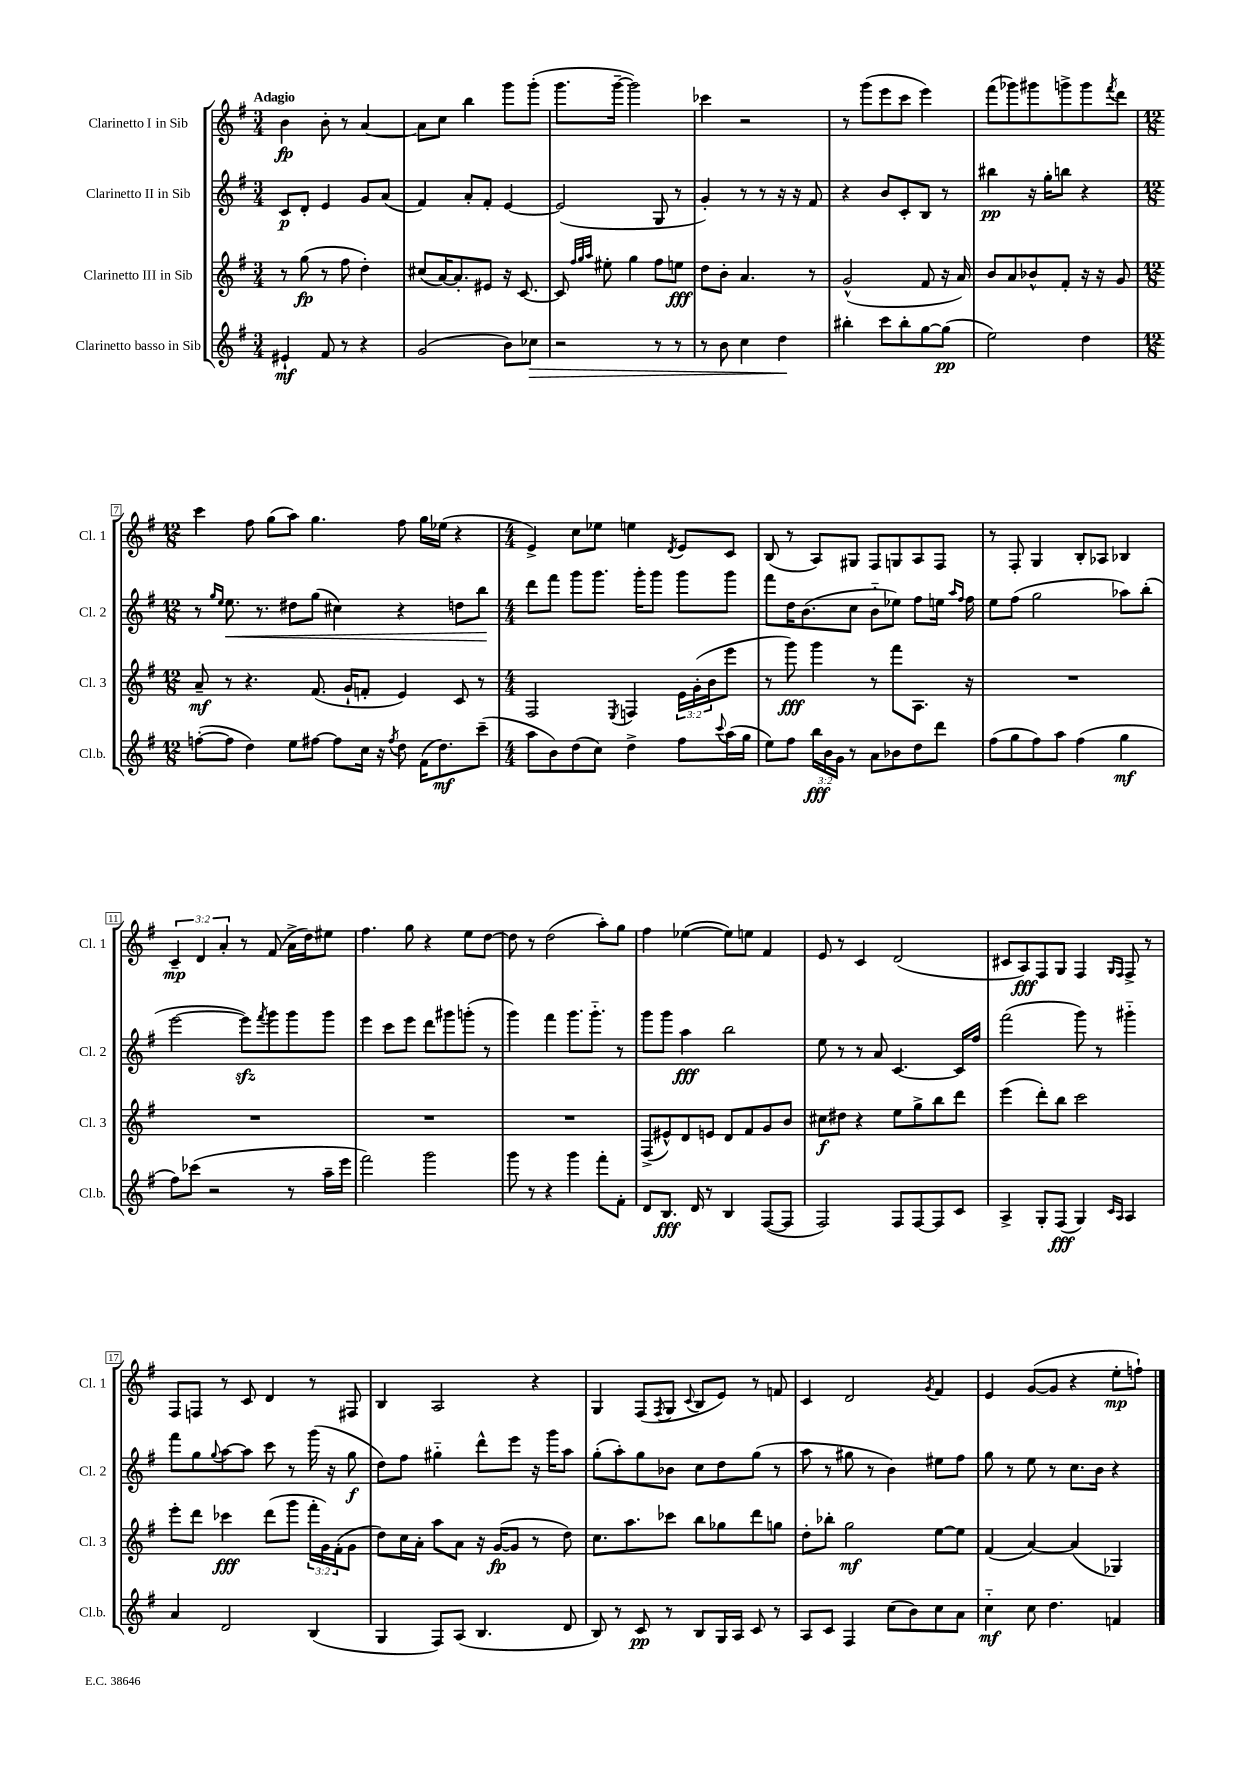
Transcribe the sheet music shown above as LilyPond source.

<<
\new StaffGroup <<
\new Staff = "s0" \with { instrumentName = "Clarinetto I in Sib" shortInstrumentName = "Cl. 1" } {
    \clef treble \key g \major \numericTimeSignature \time 3/4 \override Staff.TupletNumber.text = #tuplet-number::calc-fraction-text \tempo "Adagio"
    b'4\fp b'8-. r8 a'4~ |
    a'8 c''8 b''4 g'''8 g'''8-.( |
    g'''8. g'''16~-- g'''2) |
    ces'''4 r2 |
    r8 g'''8( e'''8 c'''8 e'''4) |
    fis'''8( ges'''8) gis'''8 g'''8-> g'''8 \acciaccatura { fis'''8 } d'''8 |
    \numericTimeSignature \time 12/8 c'''4 fis''8 g''8( a''8) g''4. fis''8 g''16 ees''16( r4 |
    \numericTimeSignature \time 4/4 e'4->) c''8 ees''8 e''4 \acciaccatura { d'8 } e'8 c'8 |
    b8( r8 a8) gis8 fis8 g8 a8 fis8 |
    r8 fis8-. g4 b8-. aes8 bes4 |
    \tuplet 3/2 { c'4--\mp d'4 a'4-. } r8 fis'8( a'16-> d''16) eis''8 |
    fis''4. g''8 r4 e''8 d''8~ |
    d''8 r8 d''2( a''8-.) g''8 |
    fis''4 ees''4~( ees''8) e''8 fis'4 |
    e'8 r8 c'4 d'2( |
    cis'8 a8\fff) fis8 g8 fis4 \grace { g16 fis16 } fis8-> r8 |
    fis8 f8 r8 c'8 d'4 r8 fis8 |
    b4 a2 r4 |
    g4 fis8( \acciaccatura { fis8 } g8 \appoggiatura { c'8 } b8 e'8) r8 f'8 |
    c'4 d'2 \acciaccatura { g'8 } fis'4 |
    e'4 g'8~( g'8 r4 e''8-.\mp f''8-!) \bar "|." |
}
\new Staff = "s1" \with { instrumentName = "Clarinetto II in Sib" shortInstrumentName = "Cl. 2" } {
    \clef treble \key g \major \numericTimeSignature \time 3/4
    c'8\p d'8-. e'4 g'8 a'8( |
    fis'4) a'8-. fis'8-. e'4~ |
    e'2( g8 r8 |
    g'4-.) r8 r8 r16 r16 fis'8 |
    r4 b'8 c'8-. b8 r8 |
    bis''4\pp r16 g''16-. b''8 r4 |
    \numericTimeSignature \time 12/8 r8 \grace { g''16 e''16 } e''8.\< r8. dis''8 g''8( cis''4) r4 d''8 b''8\! |
    \numericTimeSignature \time 4/4 d'''8 fis'''8 g'''8 g'''8. g'''16-. g'''8 g'''8 g'''8 |
    fis'''8 d''16 b'8.( c''8 b'8-_ ees''8) fis''8 e''16 \grace { a''16 fis''16 } fis''16 |
    e''8 fis''8( g''2 aes''8) b''8-.( |
    e'''2~ e'''8\sfz) \acciaccatura { fis'''8 } g'''8 g'''8 g'''8 |
    e'''4 c'''8 e'''8 d'''8 gis'''8 g'''8-.( r8 |
    g'''4) fis'''4 g'''8. g'''8.-_ r8 |
    g'''8 g'''8 a''4\fff b''2 |
    e''8 r8 r8 a'8 c'4.~ c'16 fis''16 |
    fis'''2( g'''8) r8 gis'''4-_ |
    fis'''8 g''8 \appoggiatura { g''8 } a''8~ a''8 c'''8 r8 g'''16( r16 g''8\f |
    d''8) fis''8 gis''4-_ d'''8-^ e'''8 r16 g'''16 a''8 |
    g''8-.( a''8-.) g''8 bes'8 c''8 d''8 g''8( r8 |
    a''8 r8 gis''8 r8 b'4) eis''8 fis''8 |
    g''8 r8 e''8 r8 c''8. b'16 r4 \bar "|." |
}
\new Staff = "s2" \with { instrumentName = "Clarinetto III in Sib" shortInstrumentName = "Cl. 3" } {
    \clef treble \key g \major \numericTimeSignature \time 3/4 \override Staff.TupletNumber.text = #tuplet-number::calc-fraction-text
    r8 g''8\fp( r8 fis''8 d''4-.) |
    cis''8( a'16~) a'8.-. eis'8 r16 c'8.~ |
    c'8 \grace { fis''32 g''32 a''32 } eis''8-. g''4 fis''8 e''8\fff |
    d''8 b'8-. a'4. r8 |
    g'2-^( fis'8 r16 a'16) |
    b'8 a'8 bes'8-^ fis'8-. r16 r16 g'8 |
    \numericTimeSignature \time 12/8 a'8--\mf r8 r4. fis'8.( g'16-! f'8-. e'4) c'8 r8 |
    \numericTimeSignature \time 4/4 fis2 \acciaccatura { e8 } f4 \tuplet 3/2 { e'16 g'16-.( b'16 } e'''8 |
    r8 g'''8\fff) g'''4 r8 fis'''8 a8. r16 |
    R1 |
    R1 |
    R1 |
    R1 |
    fis8->( eis'8-^) d'8 e'8 d'8 fis'8 g'8 b'8 |
    cis''8\f dis''8 r4 e''8 g''8-> b''8 d'''8 |
    e'''4( d'''8-.) b''8 c'''2 |
    e'''8-. d'''8 ces'''4\fff d'''8( g'''8 \tuplet 3/2 { fis'''16-. g'16) fis'16-.( } g'8 |
    d''8) c''16 a'16-. a''8 a'8 r16 g'16~\fp( g'8 r8 d''8) |
    c''8. a''8. ces'''8 b''8 ges''8 d'''8 g''8 |
    d''8-. bes''8-. g''2\mf e''8~ e''8 |
    fis'4( a'4~) a'4( ges4) \bar "|." |
}
\new Staff = "s3" \with { instrumentName = "Clarinetto basso in Sib" shortInstrumentName = "Cl.b." } {
    \clef treble \key g \major \numericTimeSignature \time 3/4 \override Staff.TupletNumber.text = #tuplet-number::calc-fraction-text
    eis'4-!\mf fis'8 r8 r4 |
    g'2( b'8) ces''8\> |
    r2 r8 r8 |
    r8 b'8 c''4 d''4\! |
    bis''4-. c'''8 bis''8-. g''8~ g''8\pp( |
    e''2) d''4 |
    \numericTimeSignature \time 12/8 f''8~-.( f''8 d''4) e''8 fis''8~ fis''8 c''16 r16 \acciaccatura { fis''8 } d''8 fis'16( d''8.\mf) c'''8--( |
    \numericTimeSignature \time 4/4 a''8 b'8) d''8( c''8) d''4-> fis''8 \appoggiatura { c'''8 } a''16( g''16 |
    e''8) fis''8 \tuplet 3/2 { b''16\fff b'16 g'16 } r8 a'8 bes'8 d''8 d'''8 |
    fis''8( g''8 fis''8) a''8 fis''4( g''4\mf |
    fis''8) ces'''8( r2 r8 a''16-- e'''16 |
    fis'''2) g'''2 |
    g'''8 r8 r4 g'''4 fis'''8-. fis'8-. |
    d'8 b8.\fff d'16 r8 b4 fis8~( fis8 |
    fis2) fis8 fis8~ fis8 c'8 |
    a4-> g8-. fis8\fff( g4) \grace { c'16 a16 } a4 |
    a'4 d'2 b4( |
    g4 fis8) a8( b4. d'8 |
    b8) r8 c'8\pp r8 b8 g16 a16 c'8 r8 |
    a8 c'8 fis4 c''8( b'8) c''8 a'8 |
    c''4-_\mf c''8 d''4. f'4 \bar "|." |
}
>>
>>
\layout { \context { \Score \override BarNumber.stencil = #(make-stencil-boxer 0.1 0.3 ly:text-interface::print) } }
